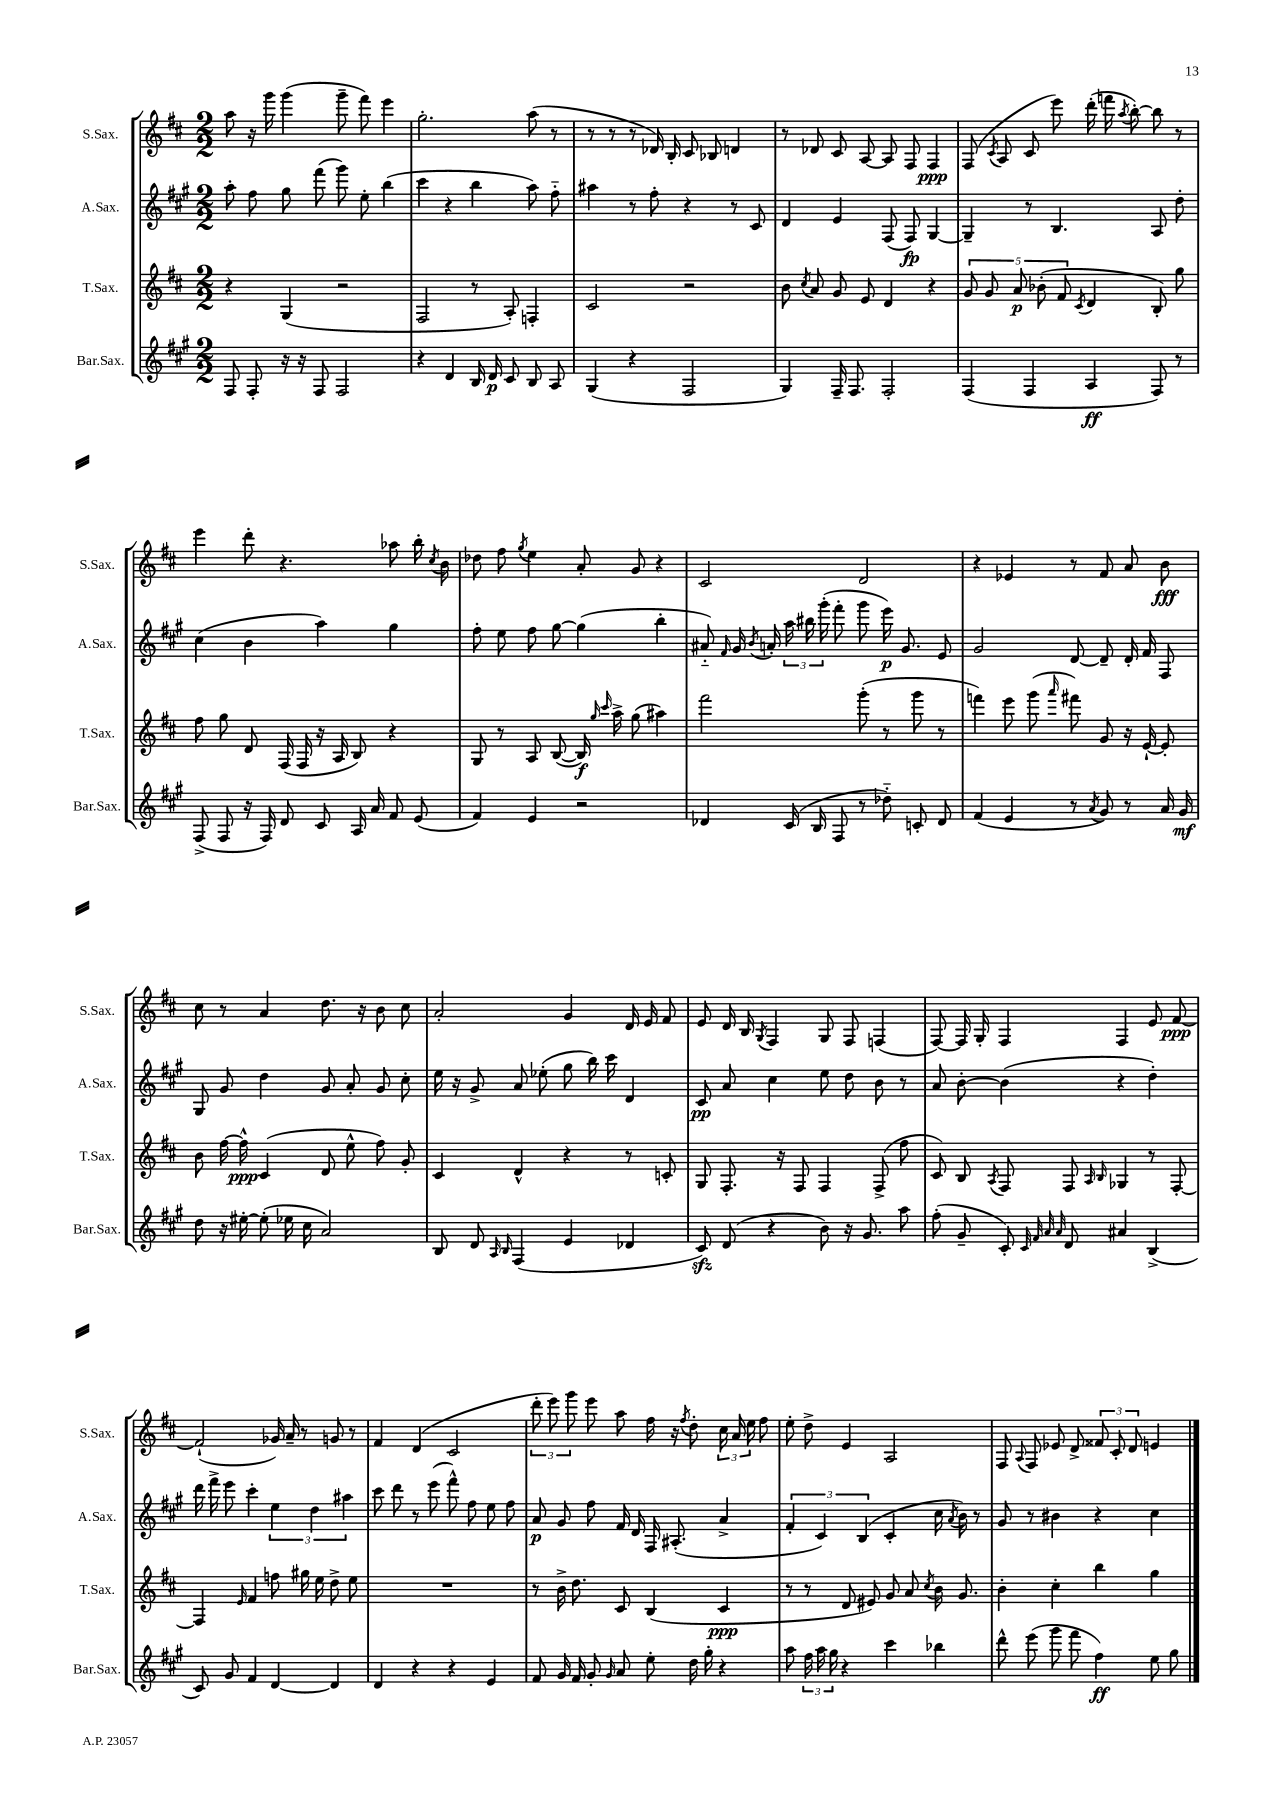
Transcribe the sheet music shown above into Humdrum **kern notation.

**kern	**dynam	**kern	**dynam	**kern	**dynam	**kern	**dynam
*part4	*part4	*part3	*part3	*part2	*part2	*part1	*part1
*staff4	*staff4	*staff3	*staff3	*staff2	*staff2	*staff1	*staff1
*I"Bar.Sax.	*	*I"T.Sax.	*	*I"A.Sax.	*	*I"S.Sax.	*
*I'Bar.Sax.	*	*I'T.Sax.	*	*I'A.Sax.	*	*I'S.Sax.	*
*clefG2	*	*clefG2	*	*clefG2	*	*clefG2	*
*k[f#c#g#]	*	*k[f#c#]	*	*k[f#c#g#]	*	*k[f#c#]	*
*M2/2	*	*M2/2	*	*M2/2	*	*M2/2	*
=6	=6	=6	=6	=6	=6	=6	=6
8F#/	.	4r	.	8aa'\	.	8aa\	.
8F#'/	.	.	.	8ff#\	.	16r	.
.	.	.	.	.	.	16ggg\	.
16r	.	(4G/	.	8gg#\	.	(4ggg\	.
16r	.	.	.	.	.	.	.
8F#/	.	.	.	(8fff#\	.	.	.
2F#/	.	2r	.	8ggg#\)	.	8ggg~\	.
.	.	.	.	8ee'\	.	8fff#\)	.
.	.	.	.	(4bb\	.	4eee\	.
=7	=7	=7	=7	=7	=7	=7	=7
4r	.	2F#/	.	4ccc#\	.	2.gg'\	.
4d/	.	.	.	4r	.	.	.
16B/	.	8r	.	4bb\	.	.	.
16d/	p	.	.	.	.	.	.
8c#/	.	8A'/)	.	.	.	.	.
8B/	.	4Fn'/	.	8aa\)	.	(8aa\	.
8A/	.	.	.	8ff#\	.	8r	.
=8	=8	=8	=8	=8	=8	=8	=8
(4G#/	.	2c#/	.	4aa#X\	.	8r	.
.	.	.	.	.	.	8r	.
4r	.	.	.	8r	.	8r	.
.	.	.	.	8ff#'\	.	16d-X/)	.
.	.	.	.	.	.	16B'/	.
2F#/	.	2r	.	4r	.	8c#/	.
.	.	.	.	.	.	8B-X/	.
.	.	.	.	8r	.	4dn/	.
.	.	.	.	8c#/	.	.	.
=9	=9	=9	=9	=9	=9	=9	=9
4G#/)	.	8b\	.	4d/	.	8r	.
.	.	8qcc#/	.	.	.	.	.
.	.	8a/	.	.	.	8d-X/	.
16F#~/	.	8g/	.	4e/	.	8c#/	.
8.F#/	.	.	.	.	.	.	.
.	.	8e/	.	.	.	[8A/	.
2F#'/	.	4d/	.	(8F#/	.	8A/]	.
.	.	.	.	8F#/)	fp	8F#/	.
.	.	4r	.	[4G#/	.	4F#/	ppp
=10	=10	=10	=10	=10	=10	=10	=10
(4F#/	.	10g/	.	4G#~/]	.	(8F#/	.
.	.	10g/	.	.	.	.	.
.	.	.	.	.	.	8qc#/	.
.	.	.	.	.	.	8A/	.
.	.	10a/	p	.	.	.	.
4F#/	.	.	.	8r	.	8c#/	.
.	.	(10b-X'\	.	.	.	.	.
.	.	.	.	4.B/	.	8eee\)	.
.	.	10f#/	.	.	.	.	.
.	.	8qc#/	.	.	.	.	.
4A/	ff	4d/	.	.	.	(16ddd'\	.
.	.	.	.	.	.	16fffn\	.
.	.	.	.	.	.	8qaa/	.
.	.	.	.	.	.	[8bb'\)	.
8F#/)	.	8B'/)	.	8A/	.	8bb\]	.
8r	.	8gg\	.	8dd'\	.	8r	.
!!LO:LB:g=z
=11	=11	=11	=11	=11	=11	=11	=11
(8F#^/	.	8ff#\	.	(4cc#\	.	4eee\	.
8F#/	.	8gg\	.	.	.	.	.
16r	.	8d/	.	4b\	.	8ddd'\	.
16F#/)	.	.	.	.	.	.	.
8d/	.	(16F#/	.	.	.	4.r	.
.	.	16F#/	.	.	.	.	.
8c#/	.	16r	.	4aa\)	.	.	.
.	.	16A/	.	.	.	.	.
16A/	.	8B/)	.	.	.	.	.
16a/	.	.	.	.	.	.	.
8f#/	.	4r	.	4gg#\	.	8aa-X\	.
(8e/	.	.	.	.	.	16bb'\	.
.	.	.	.	.	.	8qcc#/	.
.	.	.	.	.	.	16b\	.
=12	=12	=12	=12	=12	=12	=12	=12
4f#/)	.	8G/	.	8ff#'\	.	8dd-X\	.
.	.	8r	.	8ee\	.	8ff#\	.
.	.	.	.	.	.	8qgg/	.
4e/	.	8A/	.	8ff#\	.	4ee\	.
.	.	([8B/	.	[8gg#\	.	.	.
2r	.	16B/])	f	(4gg#\]	.	8a'/	.
.	.	16qqgg/	.	.	.	.	.
.	.	16qqccc#/	.	.	.	.	.
.	.	16aa^\	.	.	.	.	.
.	.	(8gg\	.	.	.	8g/	.
.	.	4aa#X\)	.	4bb'\	.	4r	.
=13	=13	=13	=13	=13	=13	=13	=13
4d-X/	.	2fff#\	.	8a#X/)	.	2c#/	.
.	.	.	.	16qqf#/	.	.	.
.	.	.	.	16g#/	.	.	.
.	.	.	.	8qb/	.	.	.
.	.	.	.	16an'/	.	.	.
(16c#/	.	.	.	24aa\	.	.	.
.	.	.	.	24bb#X\	.	.	.
16B/	.	.	.	.	.	.	.
.	.	.	.	(24ggg#'\	.	.	.
8F#/	.	.	.	8fff#'\	.	.	.
8r	.	(8ggg'\	.	8ggg#\	.	2d/	.
8dd-X\)	.	8r	.	16eee\)	p	.	.
.	.	.	.	8.g#/	.	.	.
8cn'/	.	8ggg\	.	.	.	.	.
8d-/	.	8r	.	8e/	.	.	.
=14	=14	=14	=14	=14	=14	=14	=14
(4f#/	.	4fffn\)	.	2g#/	.	4r	.
4e/	.	8eee\	.	.	.	4e-X/	.
.	.	(8ggg\	.	.	.	.	.
.	.	16qqaaa/	.	.	.	.	.
8r	.	8fff#X\)	.	[8d/	.	8r	.
8qa/	.	.	.	.	.	.	.
8g#/)	.	8g/	.	8d~/]	.	8f#/	.
8r	.	16r	.	16d'/	.	8a/	.
.	.	[16e`/	.	16f#/	.	.	.
16a/	.	8e'/]	.	8F#/	.	8b\	fff
16g#/	mf	.	.	.	.	.	.
!!LO:LB:g=z
=15	=15	=15	=15	=15	=15	=15	=15
8dd\	.	8b\	.	8G#/	.	8cc#\	.
16r	.	[16ff#\	.	8g#/	.	8r	.
[16ee#X'\	.	16ff#^^\]	ppp	.	.	.	.
(8ee#'\]	.	(4c#/	.	4dd\	.	4a/	.
16ee-X\	.	.	.	.	.	.	.
16cc#\	.	.	.	.	.	.	.
2a/)	.	8d/	.	8g#/	.	8.dd\	.
.	.	8ee^^\	.	8a'/	.	.	.
.	.	.	.	.	.	16r	.
.	.	8ff#\)	.	8g#/	.	8b\	.
.	.	8g'/	.	8cc#'\	.	8cc#\	.
=16	=16	=16	=16	=16	=16	=16	=16
8B/	.	4c#/	.	16ee\	.	2a'/	.
.	.	.	.	16r	.	.	.
8d/	.	.	.	8g#^/	.	.	.
16qqA/	.	.	.	.	.	.	.
16qqB/	.	.	.	.	.	.	.
(4F#/	.	4d^^/	.	8a/	.	.	.
.	.	.	.	(8ee-X'\	.	.	.
4e/	.	4r	.	8gg#\	.	4g/	.
.	.	.	.	16bb\)	.	.	.
.	.	.	.	16ccc#\	.	.	.
4d-X/	.	8r	.	4d/	.	16d/	.
.	.	.	.	.	.	16e/	.
.	.	8cn'/	.	.	.	8f#/	.
=17	=17	=17	=17	=17	=17	=17	=17
8c#zz/)	.	8G/	.	8c#/	pp	8e/	.
(8d/	.	8.F#'/	.	8a/	.	16d/	.
.	.	.	.	.	.	16B/	.
.	.	.	.	.	.	8qG/	.
4r	.	.	.	4cc#\	.	4F#/	.
.	.	16r	.	.	.	.	.
.	.	8F#/	.	.	.	.	.
8b\)	.	4F#/	.	8ee\	.	8G/	.
16r	.	.	.	8dd\	.	8F#/	.
8.g#/	.	.	.	.	.	.	.
.	.	(8F#^/	.	8b\	.	(4Fn/	.
8aa\	.	8ff#\	.	8r	.	.	.
=18	=18	=18	=18	=18	=18	=18	=18
(8ff#'\	.	8c#/)	.	8a/	.	[8F#/)	.
8g#~/	.	8B/	.	[8b'\	.	16F#/]	.
.	.	.	.	.	.	16G'/	.
.	.	8qA/	.	.	.	.	.
8c#'/)	.	8F#/	.	(4b\]	.	4F#/	.
32qqc#/	.	.	.	.	.	.	.
32qqf#/	.	.	.	.	.	.	.
32qqa/	.	.	.	.	.	.	.
32qqa/	.	.	.	.	.	.	.
8d/	.	8F#/	.	.	.	.	.
.	.	16qqA/	.	.	.	.	.
.	.	16qqB/	.	.	.	.	.
4a#X/	.	4G-X/	.	4r	.	4F#/	.
(4B^/	.	8r	.	4dd'\)	.	8e/	.
.	.	[8F#'/	.	.	.	[8f#/	ppp
!!LO:LB:g=z
=19	=19	=19	=19	=19	=19	=19	=19
8c#/)	.	4F#/]	.	16ddd\	.	(2f#`/]	.
.	.	.	.	16fff#^\	.	.	.
8g#/	.	.	.	8eee\	.	.	.
.	.	16qqe/	.	.	.	.	.
4f#/	.	4f#/	.	4ccc#'\	.	.	.
[4d/	.	8ffn\	.	6ee\	.	16g-X/)	.
.	.	.	.	.	.	16a~/	.
.	.	16gg#X\	.	.	.	8r	.
.	.	.	.	6dd\	.	.	.
.	.	16ee\	.	.	.	.	.
4d/]	.	8dd^\	.	.	.	8gn/	.
.	.	.	.	6aa#X\	.	.	.
.	.	8ee\	.	.	.	8r	.
=20	=20	=20	=20	=20	=20	=20	=20
4d/	.	1r	.	8ccc#\	.	4f#/	.
.	.	.	.	8ddd\	.	.	.
4r	.	.	.	8r	.	(4d/	.
.	.	.	.	(8eee\	.	.	.
4r	.	.	.	8fff#^^\)	.	2c#/	.
.	.	.	.	8ff#\	.	.	.
4e/	.	.	.	8ee\	.	.	.
.	.	.	.	8ff#\	.	.	.
=21	=21	=21	=21	=21	=21	=21	=21
8f#/	.	8r	.	8a/	p	12ddd'\	.
.	.	.	.	.	.	12eee\)	.
16g#/	.	16b^\	.	8g#/	.	.	.
.	.	.	.	.	.	12ggg\	.
16f#/	.	8.dd\	.	.	.	.	.
8g#'/	.	.	.	8ff#\	.	8eee\	.
16qqg#/	.	.	.	.	.	.	.
8a/	.	8c#/	.	16f#/	.	8aa\	.
.	.	.	.	16d/	.	.	.
8ee'\	.	(4B/	.	16F#/	.	16ff#\	.
.	.	.	.	(8.A#X'/	.	16r	.
.	.	.	.	.	.	8qff#/	.
16dd\	.	.	.	.	.	8dd'\	.
16gg#'\	.	.	.	.	.	.	.
4r	.	4c#/	ppp	4a^/	.	24cc#\	.
.	.	.	.	.	.	24a/	.
.	.	.	.	.	.	24ee\	.
.	.	.	.	.	.	8ff#\	.
=22	=22	=22	=22	=22	=22	=22	=22
8aa\	.	8r	.	6f#'/	.	8ee'\	.
24ff#\	.	8r	.	.	.	8dd^\	.
24aa\	.	.	.	6c#/)	.	.	.
24gg#\	.	.	.	.	.	.	.
4r	.	8d/	.	.	.	4e/	.
.	.	.	.	(6B/	.	.	.
.	.	8e#X/)	.	.	.	.	.
4ccc#\	.	8g/	.	4c#'/	.	2A/	.
.	.	8a/	.	.	.	.	.
.	.	8qcc#/	.	.	.	.	.
4bb-X\	.	16b\	.	16cc#\	.	.	.
.	.	.	.	8qa/	.	.	.
.	.	8.g/	.	16b\)	.	.	.
.	.	.	.	8r	.	.	.
=23	=23	=23	=23	=23	=23	=23	=23
8ddd^^\	.	4b'\	.	8g#/	.	8F#/	.
.	.	.	.	.	.	8qqA/	.
(8eee\	.	.	.	8r	.	8F#/	.
8ggg#\	.	4cc#'\	.	4b#X\	.	8e-X/	.
8fff#\	.	.	.	.	.	8d^/	.
4ff#\)	ff	4bb\	.	4r	.	12f##X/	.
.	.	.	.	.	.	12c#'/	.
.	.	.	.	.	.	12d/	.
8ee\	.	4gg\	.	4cc#\	.	4en/	.
8gg#\	.	.	.	.	.	.	.
==	==	==	==	==	==	==	==
*-	*-	*-	*-	*-	*-	*-	*-
